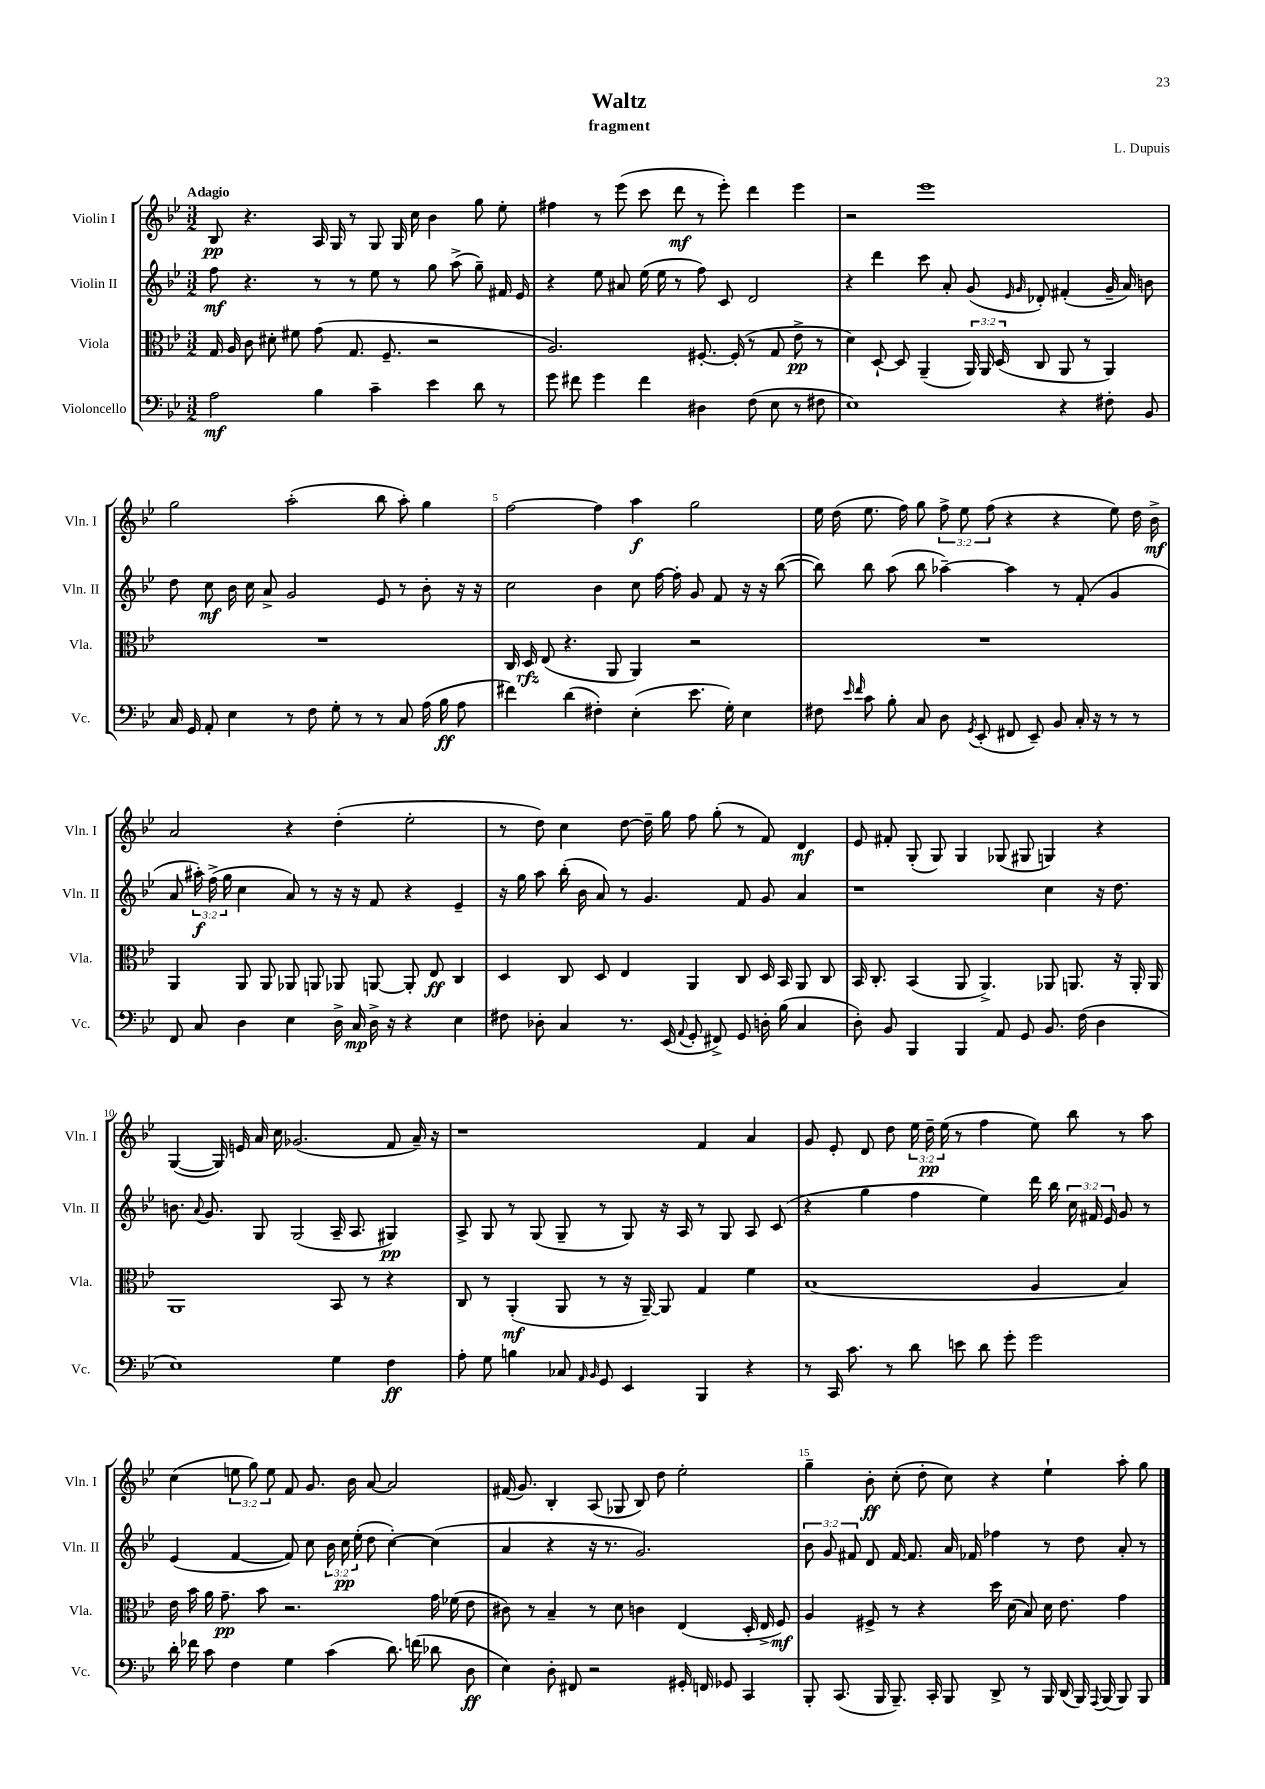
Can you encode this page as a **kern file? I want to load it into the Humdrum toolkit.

**kern	**kern	**kern	**kern
*staff4	*staff3	*staff2	*staff1
*clefF4	*clefC3	*clefG2	*clefG2
*k[b-e-]	*k[b-e-]	*k[b-e-]	*k[b-e-]
*M3/2	*M3/2	*M3/2	*M3/2
2A\	16G/	8ff\	8B-/
.	16A/	.	.
.	8c\	4.r	4.r
.	8d#'\	.	.
.	8f#\	.	.
4B-\	(8g\	8r	16A/
.	.	.	16G/
.	8.G/	8r	8r
4c~\	.	8ee-\	8G/
.	8.F~/	.	.
.	.	8r	16G/
.	.	.	16cc\
4e-\	2r	8gg\	4b-\
.	.	(8aa^\	.
8d\	.	8gg~\)	8gg\
8r	.	16f#/	8ee-'\
.	.	16e-/	.
=	=	=	=
8g\	2.A/)	4r	4ff#\
8f#\	.	.	.
4g\	.	8ee-\	8r
.	.	8a#/	(8eee-\
4f#\	.	(16ee-\	8ccc\
.	.	16ee-\	.
.	.	8r	8ddd\
4D#\	[8.F#'/	8ff\)	8r
.	.	8c/	8eee-'\)
.	(16F#'/]	.	.
(8F\	8r	2d/	4ddd\
8E-\	8G/	.	.
8r	8e-^\	.	4eee-\
8F#\	8r	.	.
=	=	=	=
1E-)	4d\)	4r	2r
.	[8D`/	4ddd\	.
.	8D/]	.	.
.	(4AA~/	8ccc\	1eee-
.	.	8a'/	.
.	24AA/)	(8g/	.
.	24AA/	.	.
.	(24D/	.	.
.	.	16qqe-/	.
.	.	16qqg/	.
.	8C/	8d-'/)	.
4r	8AA/	(4f#'/	.
.	8r	.	.
8F#'\	4AA/)	16g~/	.
.	.	16a/)	.
8BB-/	.	8b\	.
=	=	=	=
16C/	1.r	8dd\	2gg\
16GG/	.	.	.
8AA'/	.	8cc\	.
4E-\	.	16b-\	.
.	.	16cc\	.
.	.	8a^/	.
8r	.	2g/	(2aa'\
8F\	.	.	.
8G'\	.	.	.
8r	.	.	.
8r	.	8e-/	8bb-\
8C/	.	8r	8aa'\)
(16A\	.	8b-'\	4gg\
16B-\	.	.	.
8A\	.	16r	.
.	.	16r	.
=	=	=	=
4f#\)	16C/	2cc\	[2ff\
.	16D/	.	.
.	(8E-/	.	.
(4d\	4.r	.	.
4F#'\)	.	4b-\	4ff\]
.	8AA/	.	.
(4E-'\	4AA/)	8cc\	4aa\
.	.	[16ff\	.
.	.	16ff'\]	.
8.e-\	2r	8g/	2gg\
.	.	8f/	.
16G'\)	.	.	.
4E-\	.	16r	.
.	.	16r	.
.	.	([8bb-\	.
=	=	=	=
8F#\	1.r	8bb-\])	16ee-\
.	.	.	(16dd\
16qqe-/	.	.	.
16qqf/	.	.	.
8c\	.	8bb-\	8.ee-\
8B-'\	.	(8aa\	.
.	.	.	16ff\)
8C/	.	8bb-\	8gg\
8D\	.	[4aa-~\)	12ff^\
.	.	.	12ee-\
8qGG/	.	.	.
(8EE-'/	.	.	.
.	.	.	(12ff\
8FF#/	.	4aa-\]	4r
8EE-~/)	.	.	.
8BB-/	.	8r	4r
16C'/	.	(8f'/	.
16r	.	.	.
8r	.	4g/	8ee-\)
8r	.	.	16dd\
.	.	.	16b-^\
=	=	=	=
8FF/	4AA/	8a/	2a/
8C/	.	24aa#'\)	.
.	.	(24ff^\	.
.	.	24gg\	.
4D\	8AA/	4cc\	.
.	8AA/	.	.
4E-\	8AA-/	8a/)	4r
.	8AA/	8r	.
16D^\	8AA-/	16r	(4dd'\
16C/	.	16r	.
16D^\	[8AA/	8f/	.
16r	.	.	.
4r	8AA'/]	4r	2ee-'\
.	8E-/	.	.
4E-\	4C/	4e-~/	.
=	=	=	=
8F#\	4D/	16r	8r
.	.	16gg\	.
8D-'\	.	8aa\	8dd\)
4C/	8C/	(16bb-'\	4cc\
.	.	16b-\	.
.	8D/	8a/)	.
8.r	4E-/	8r	[8dd\
.	.	4.g/	16dd~\]
(16EE-/	.	.	16gg\
8qqAA/	.	.	.
8GG'/	4AA/	.	8ff\
8FF#^/)	.	.	(8gg'\
8GG/	8C/	8f/	8r
16D'\	16D/	8g/	8f/)
(16B-\	16BB-/	.	.
4C/	8AA/	4a/	4d/
.	8C/	.	.
=	=	=	=
8D'\)	16BB-/	1r	8e-/
.	8.C'/	.	.
8BB-/	.	.	8f#'/
4BBB-/	(4BB-/	.	(8G'/
.	.	.	8G/)
4BBB-/	8AA/	.	4G/
.	4.AA^/)	.	.
8AA/	.	.	(8G-/
8GG/	.	.	8G#/
8.BB-/	8AA-/	4cc\	4G/)
.	8.AA/	.	.
(16F\	.	.	.
4D\	.	16r	4r
.	16r	8.dd\	.
.	16AA'/	.	.
.	16AA/	.	.
=	=	=	=
1E-)	1AA	8.b\	([4G/
.	.	8qqa/	.
.	.	8.g/	.
.	.	.	16G/])
.	.	.	16e/
.	.	8G/	16a/
.	.	.	16cc\
.	.	(2G/	(2.g-/
4G\	8BB-/	16A~/	.
.	.	8.A/	.
.	8r	.	.
4F\	4r	4G#/)	8f/
.	.	.	16a~/)
.	.	.	16r
=	=	=	=
8A'\	8C/	8A^/	1r
8G\	8r	8G/	.
4B\	(4AA'/	8r	.
.	.	(8G/	.
8C-/	8AA/	8G~/	.
16qqAA/	.	.	.
16qqBB-/	.	.	.
8GG/	8r	8r	.
4EE-/	16r	8G/)	.
.	[16AA~/)	.	.
.	8AA/]	16r	.
.	.	16A/	.
4BBB-/	4G/	8r	4f/
.	.	8G/	.
4r	4f\	8A/	4a/
.	.	(8c/	.
=	=	=	=
8r	(1B-	4r	8g/
16CC/	.	.	8e-'/
8.c\	.	.	.
.	.	4gg\	8d/
8r	.	.	8dd\
8d\	.	4ff\	24ee-\
.	.	.	24dd~\
.	.	.	(24ee-\
8e\	.	.	8r
8d\	.	4ee-\)	4ff\
8g'\	.	.	.
2g\	4A/	16ddd\	8ee-\)
.	.	16bb-\	.
.	.	24cc\	8bb-\
.	.	24f#/	.
.	.	24e-/	.
.	4B-/)	8g/	8r
.	.	8r	8aa\
=	=	=	=
16d'\	16e-\	(4e-/	(4cc\
16f-\	16b-\	.	.
8c\	16a\	.	.
.	8.g~\	.	.
4F\	.	[4f/	12ee\
.	.	.	12gg\)
.	8b-\	.	.
.	.	.	12ee\
4G\	2.r	8f/])	8f/
.	.	8cc\	8.g/
(4c\	.	24b-\	.
.	.	24cc\	.
.	.	.	16b-\
.	.	(24ee-'\	.
.	.	8dd\	[8a/
8.d\)	.	[4cc'\)	2a/]
(16f\	.	.	.
8d-\	16g\	(4cc\]	.
.	(16f-\	.	.
8D\	8e-\	.	.
=	=	=	=
4E-\)	8c#\)	4a/	(16f#/
.	.	.	8.g/)
.	8r	.	.
8D'\	4B-~/	4r	4B-'/
8FF#/	.	.	.
2r	8r	16r	(8A/
.	.	8.r	.
.	8d\	.	8G-/
.	4c\	2.g/)	8B-/)
.	.	.	8dd\
16GG#'/	(4E-/	.	2ee-'\
16FF/	.	.	.
8GG-/	.	.	.
4CC/	16D'/	.	.
.	16E-^/	.	.
.	8F/)	.	.
=	=	=	=
8BBB-'/	4A/	12b-\	4gg~\
.	.	12g/	.
(8.CC/	.	.	.
.	.	12f#/	.
.	8F#^/	8d/	8b-'\
16BBB-/	.	.	.
8.BBB-~/)	8r	[16f#/	(8cc'\
.	.	8.f#/]	.
.	4r	.	8dd'\
16CC'/	.	.	.
8BBB-/	.	16a/	8cc\)
.	.	16f-/	.
8DD^/	16dd\	4ff-\	4r
.	(16d\	.	.
8r	8B-/)	.	.
16BBB-/	16d\	8r	4ee-`\
(16DD/	8.e-\	.	.
16BBB-/)	.	8dd\	.
8qqAAA/	.	.	.
(16BBB-/	.	.	.
8BBB-/)	4g\	8a'/	8aa'\
8BBB-/	.	8r	8gg\
==	==	==	==
*-	*-	*-	*-
